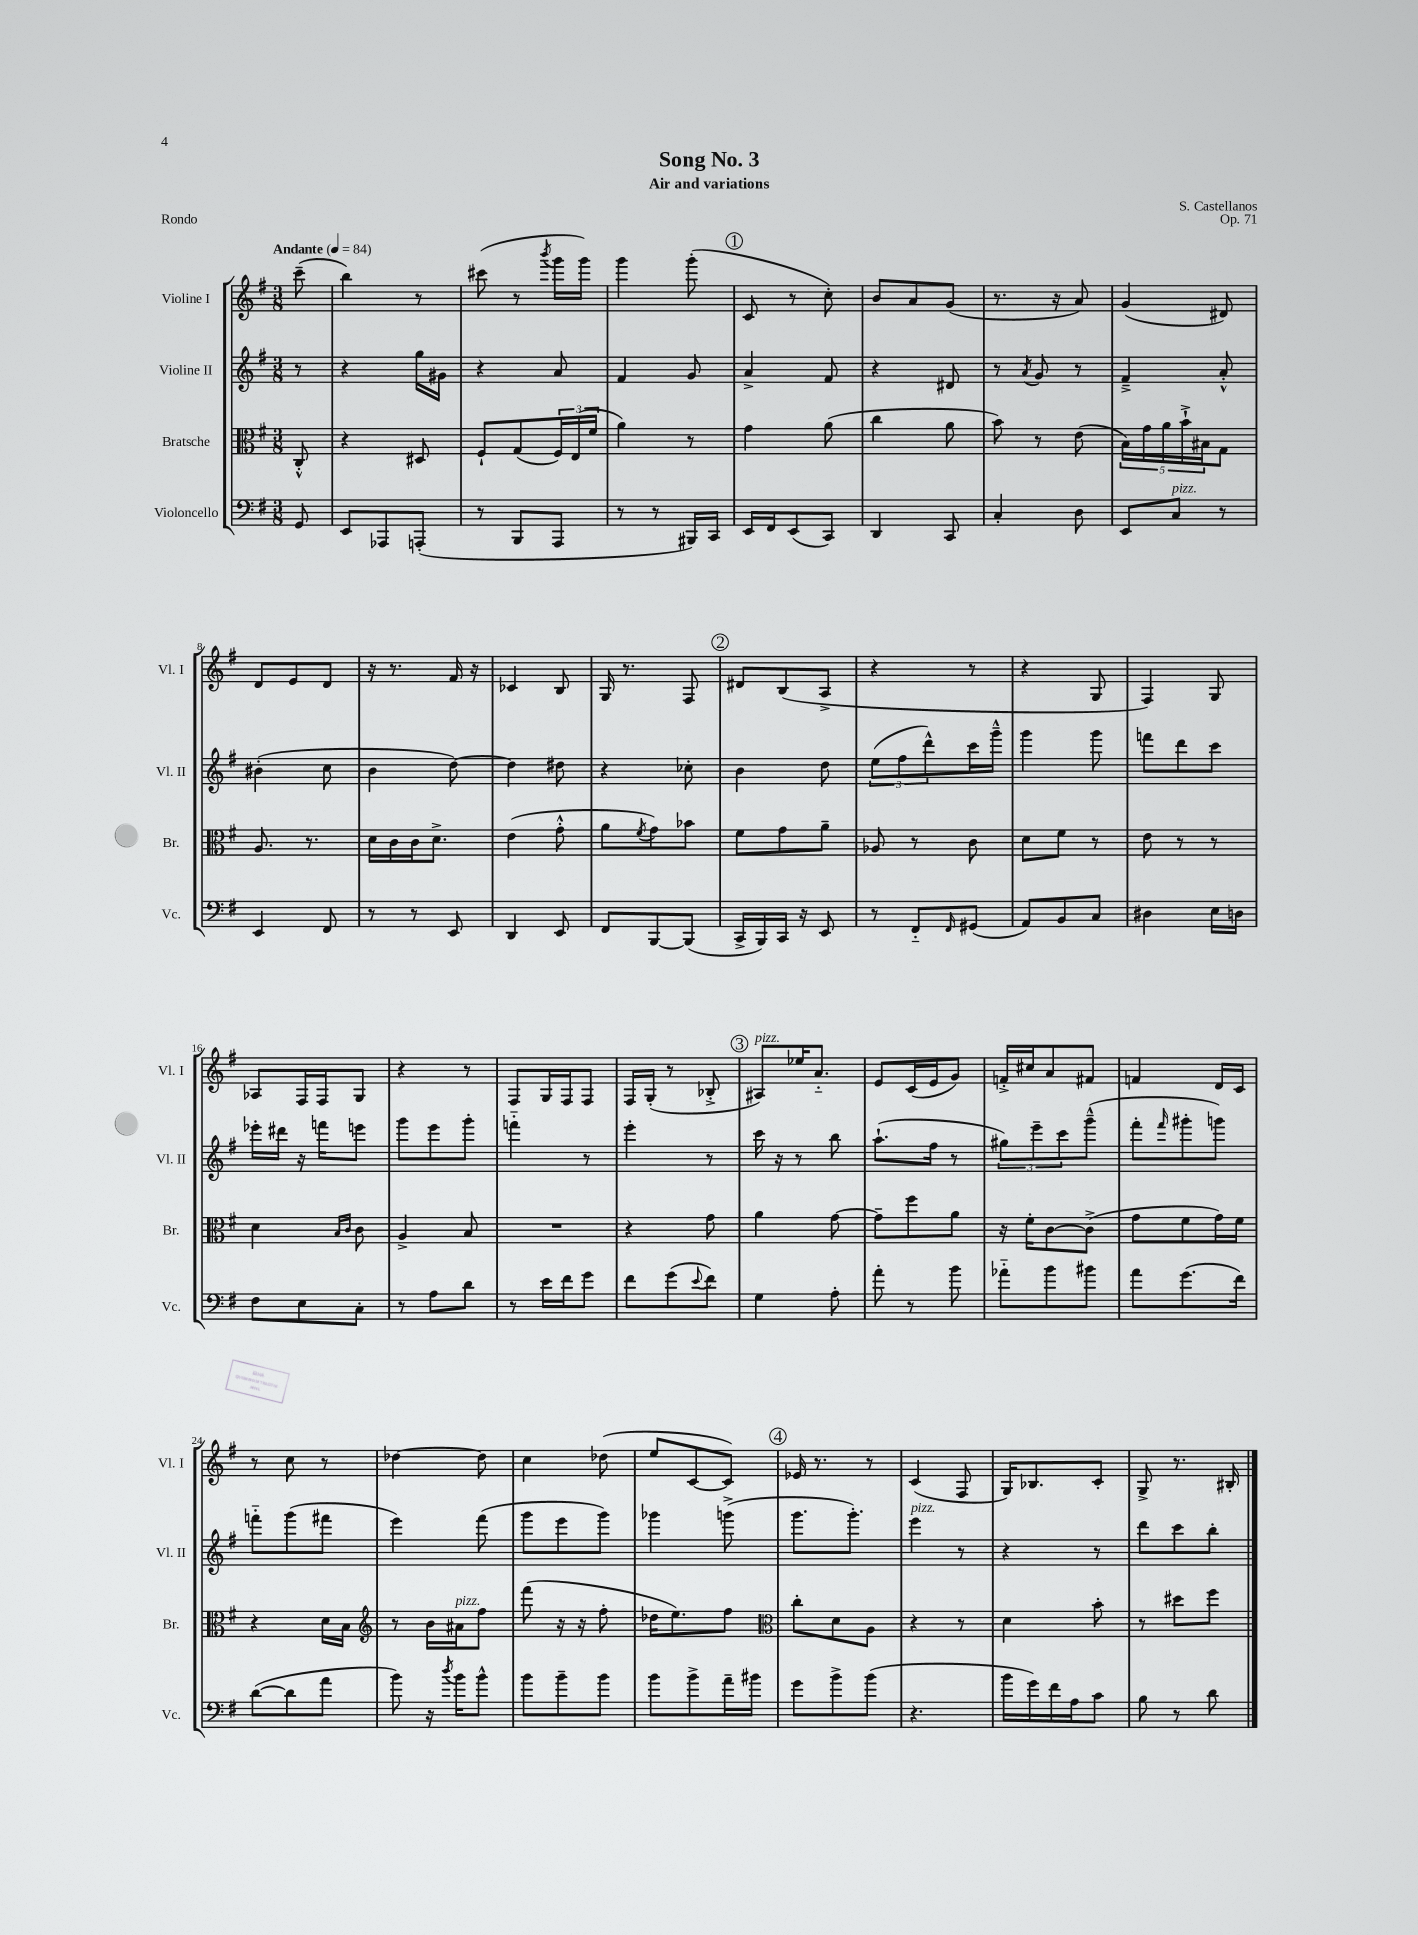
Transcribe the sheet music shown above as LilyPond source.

\header { title = "Song No. 3" composer = "S. Castellanos" subtitle = "Air and variations" opus = "Op. 71" piece = "Rondo" }
<<
\new StaffGroup <<
\new Staff = "s0" \with { instrumentName = "Violine I" shortInstrumentName = "Vl. I" } {
    \clef treble \key g \major \numericTimeSignature \time 3/8 \partial 8 \tempo "Andante" 4 = 84
    c'''8--( |
    b''4) r8 |
    cis'''8( r8 \acciaccatura { b'''8 } g'''16 g'''16) |
    g'''4 g'''8-.( |
    \mark \markup { \circle "1" } c'8 r8 c''8-.) |
    b'8 a'8 g'8( |
    r8. r16 a'8) |
    g'4( dis'8) |
    d'8 e'8 d'8 |
    r16 r8. fis'16 r16 |
    ces'4 b8 |
    g16 r8. fis8 |
    \mark \markup { \circle "2" } dis'8 b8( a8-> |
    r4 r8 |
    r4 g8 |
    fis4) g8 |
    aes8 fis16 fis16 g8 |
    r4 r8 |
    fis8 g16 fis16 fis8 |
    fis16 g16-.( r8 bes8-.-> |
    \mark \markup { \circle "3" } ais8^\markup { \italic "pizz." }) ees''16 a'8.-_ |
    e'8 c'16( e'16 g'8) |
    f'16-.-> cis''16 a'8 fis'8 |
    f'4 d'16 c'16 |
    r8 c''8 r8 |
    des''4~ des''8 |
    c''4 des''8( |
    e''8 c'8~ c'8) |
    \mark \markup { \circle "4" } ees'16 r8. r8 |
    c'4( fis8 |
    g16) bes8. c'8-. |
    g8-> r8. bis16-. \bar "|." |
}
\new Staff = "s1" \with { instrumentName = "Violine II" shortInstrumentName = "Vl. II" } {
    \clef treble \key g \major \numericTimeSignature \time 3/8 \partial 8
    r8 |
    r4 g''16 gis'16 |
    r4 a'8 |
    fis'4 g'8 |
    \mark \markup { \circle "1" } a'4-> fis'8 |
    r4 dis'8 |
    r8 \acciaccatura { a'8 } g'8 r8 |
    fis'4---> a'8-.-^ |
    bis'4-.( c''8 |
    b'4 d''8~) |
    d''4 dis''8 |
    r4 ces''8-. |
    \mark \markup { \circle "2" } b'4 d''8 |
    \tuplet 3/2 { e''8( fis''8 d'''8-^) } c'''16 g'''16---^ |
    g'''4 g'''8 |
    f'''8 d'''8 c'''8 |
    ees'''16-. dis'''16 r16 f'''16 e'''8 |
    g'''8 e'''8 g'''8-. |
    f'''4-_ r8 |
    e'''4-. r8 |
    \mark \markup { \circle "3" } c'''16 r16 r8 b''8 |
    a''8.-!( fis''16 r8 |
    \tuplet 3/2 { gis''8) e'''8-- c'''8 } g'''8---^( |
    fis'''8-. \grace { fis'''16 } gis'''8-. g'''8) |
    f'''8-_ g'''8( fis'''8 |
    e'''4) fis'''8( |
    g'''8 e'''8 g'''8) |
    ges'''4 g'''8->( |
    \mark \markup { \circle "4" } g'''8. g'''8.-.) |
    e'''4^\markup { \italic "pizz." } r8 |
    r4 r8 |
    d'''8 c'''8 b''8-. \bar "|." |
}
\new Staff = "s2" \with { instrumentName = "Bratsche" shortInstrumentName = "Br." } {
    \clef alto \key g \major \numericTimeSignature \time 3/8 \partial 8
    c8-.-^ |
    r4 dis8 |
    fis8-! g8( \tuplet 3/2 { fis16) e16( fis'16 } |
    a'4) r8 |
    \mark \markup { \circle "1" } g'4 a'8( |
    c''4 a'8 |
    b'8) r8 e'8( |
    \tuplet 5/4 { b16) g'16 a'16 b'16-!-> bis16 } g8 |
    a8. r8. |
    d'16 c'16 c'16 d'8.-> |
    e'4( g'8-.-^ |
    a'8 \acciaccatura { fis'8 } g'8) bes'8 |
    \mark \markup { \circle "2" } fis'8 g'8 a'8-- |
    aes8 r8 c'8 |
    d'8 fis'8 r8 |
    e'8 r8 r8 |
    d'4 \grace { b16 c'16 } c'8 |
    a4-> b8 |
    R4. |
    r4 g'8 |
    \mark \markup { \circle "3" } a'4 g'8~ |
    g'8-- fis''8 a'8 |
    r16 fis'16-. c'8~ c'8->( |
    g'8 fis'8 g'16) fis'16 |
    r4 d'16 b16 |
    \clef treble r8 b'16 ais'16^\markup { \italic "pizz." } fis''8 |
    fis'''8( r16 r16 fis''8-. |
    des''16 e''8.) fis''8 |
    \mark \markup { \circle "4" } \clef alto c''8-. d'8 a8 |
    r4 r8 |
    d'4 b'8-. |
    r8 dis''8 fis''8 \bar "|." |
}
\new Staff = "s3" \with { instrumentName = "Violoncello" shortInstrumentName = "Vc." } {
    \clef bass \key g \major \numericTimeSignature \time 3/8 \partial 8
    g,8 |
    e,8 aes,,8 a,,8-.( |
    r8 b,,8 a,,8 |
    r8 r8 bis,,16) c,16 |
    \mark \markup { \circle "1" } e,16 fis,16 e,8( c,8) |
    d,4 c,8 |
    c4-. d8 |
    e,8 c8^\markup { \italic "pizz." } r8 |
    e,4 fis,8 |
    r8 r8 e,8 |
    d,4 e,8 |
    fis,8 b,,8~ b,,8( |
    \mark \markup { \circle "2" } c,16-> b,,16) c,16 r16 e,8 |
    r8 fis,8-_ \grace { fis,16 } gis,8( |
    a,8) b,8 c8 |
    dis4 e16 d16 |
    fis8 e8 c8-. |
    r8 a8 d'8 |
    r8 e'16 fis'16 g'8 |
    fis'8 g'8( \appoggiatura { e'8 } fis'8) |
    \mark \markup { \circle "3" } g4 a8-. |
    a'8-. r8 b'8 |
    aes'8-_ b'8 bis'8 |
    a'8 g'8.( fis'16) |
    d'8~( d'8 a'8 |
    b'8) r16 \acciaccatura { d''8 } b'16 b'8-^ |
    b'8 b'8-- b'8 |
    b'8 b'8-> a'16-- bis'16 |
    \mark \markup { \circle "4" } g'8 b'8-> b'8( |
    r4. |
    b'16 g'16) fis'16 a16 c'8 |
    b8 r8 d'8 \bar "|." |
}
>>
>>
